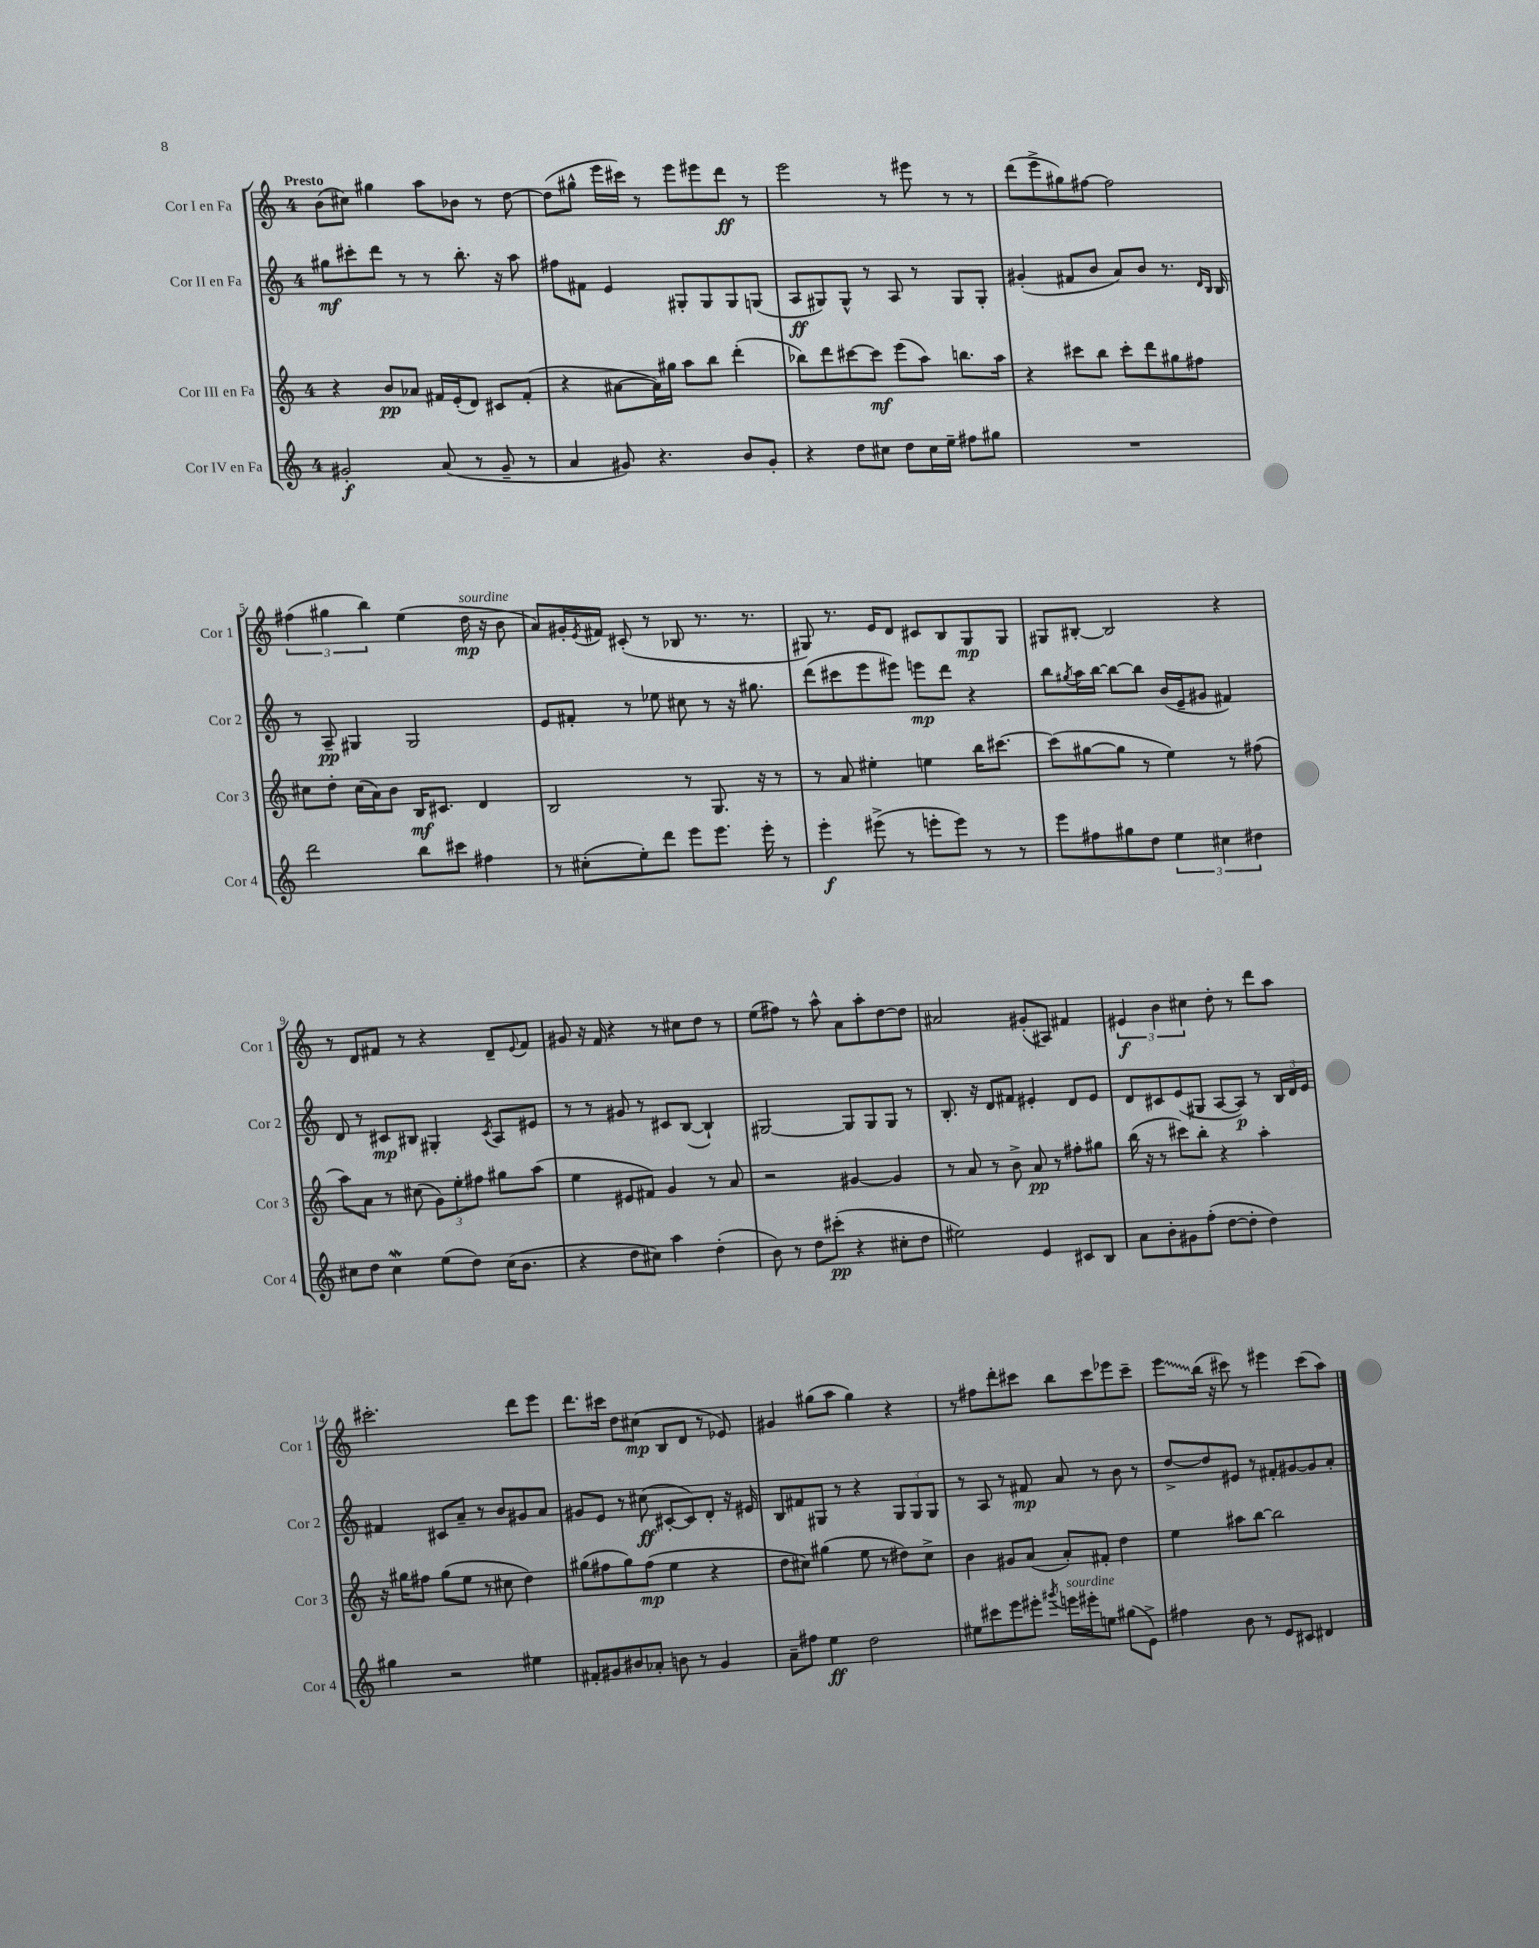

**kern	**kern	**kern	**kern
*staff4	*staff3	*staff2	*staff1
*clefG2	*clefG2	*clefG2	*clefG2
*k[]	*k[]	*k[]	*k[]
*M4/4	*M4/4	*M4/4	*M4/4
2g#'	4r	8gg#	(8b
.	.	8ccc#'	8cc#)
.	8b	8ddd	4gg#
.	8a-	8r	.
(8a	16f#	8r	8aa
.	(16e'	.	.
8r	8d)	8.bb'	8b-
8g#~	8c#	.	8r
.	.	16r	.
8r	(8f#'	8aa	[8dd
=	=	=	=
4a	4r	8ff#	(8dd]
.	.	8f#	8gg#^^
8g#)	[8a#	4e	16eee
.	.	.	16ccc#)
4.r	16a#])	.	8r
.	16gg#	.	.
.	8aa	8G#'	8eee
.	8bb	8G#	8eee#
8b	(4ddd'	8G#	8ddd
8g#'	.	(8G	8r
=	=	=	=
4r	8bb-)	8A	2eee
.	8ddd	8G#)	.
8dd	[8ccc#	8G#^^	.
8cc#	8ccc#]	8r	.
8dd	(8eee	8A	8r
16cc#	8aa)	8r	8eee#
16ee~	.	.	.
8ff#	8.bb	8G#	8r
8gg#	.	8G#'	8r
.	16aa	.	.
=	=	=	=
1r	4r	(4g#'	(8ddd
.	.	.	8eee^
.	8ccc#	8f#	8gg#)
.	8bb	8b	[8ff#
.	8ccc#'	8a)	2ff#]
.	8ddd	8b	.
.	8gg#	8.r	.
.	8ff#	.	.
.	.	16qqd	.
.	.	16qqB	.
.	.	16B	.
=	=	=	=
2ddd	8cc#	8r	(6ff#
.	8dd'	8A~	.
.	.	.	6gg#
.	(16cc#	4G#	.
.	16a)	.	.
.	.	.	6bb)
.	8b	.	.
8bb	16B	2G#	(4ee
.	8.c#	.	.
8ccc#	.	.	.
4ff#	4d	.	16dd
.	.	.	16r
.	.	.	8b
=	=	=	=
8r	2B	8e	8a)
(8cc#'	.	8f#'	16g#'
.	.	.	8qe
.	.	.	16f#
8ee')	.	8r	(8c#'
8ddd	.	8ee-	8r
8eee	8r	8cc#	8B-
8.eee	8.G	8r	8.r
.	.	16r	.
16eee'	16r	8.gg#	8.r
8r	8r	.	.
=	=	=	=
4eee'	8r	(8ddd	8G#)
.	8a	8ccc#	8.r
(8eee#^	4ee#'	8eee	.
.	.	.	16e
8r	.	8eee#)	8d
8eee'	4ee	8eee	8c#
8eee)	.	8ddd	8B
8r	16bb	4r	8G#
.	[8.ccc#	.	.
8r	.	.	8G#
=	=	=	=
8eee	(8ccc#]	8bb	8G#
.	.	8qgg#	.
8ff#	[8gg#	16aa	[8B#'
.	.	[16bb	.
8gg#	8gg#]	8bb_	2B#]
8dd	8r	8bb]	.
6ee	4ee)	(16b	.
.	.	16e~	.
.	.	8g#	.
6cc#	.	.	.
.	8r	4f#)	4r
6dd#	.	.	.
.	(8ff#	.	.
=	=	=	=
8cc#	8aa)	8d	8r
8dd	8a	8r	8d
4cc#	8r	8c#	8f#
.	(8cc#	8B#	8r
(8ee	12g)	4G#'	4r
.	12ee'	.	.
8dd)	.	.	.
.	12ff#	.	.
.	.	8qc#	.
(16cc#	8gg#	8A	8d~
8.b	.	.	.
.	.	.	8qqe
.	(8aa	8e#	8f#
=	=	=	=
4r	4ee	8r	8g#
.	.	8r	16r
.	.	.	16f
8dd	8e#	8g#	4r
8cc#)	8f#)	8r	.
4aa	4g	8c#	8r
.	.	([8B	8cc#
(4dd'	8r	4B`])	8dd
.	8a	.	8r
=	=	=	=
8b)	2r	[2G#	(8ee
8r	.	.	8ff#)
8dd	.	.	8r
(8ccc#'	.	.	8aa^^
4r	[4g#	8G#]	8a
.	.	8G#	8aa'
8cc#'	4g#]	8G#	[8dd
8dd	.	8r	8dd]
=	=	=	=
2ee#)	8r	8.B'	2a#
.	8a	.	.
.	.	16r	.
.	8r	8d	.
.	8b^	8f#	.
4e	8a	4e#'	(8g#'
.	8r	.	8A#)
8c#	8ff#'	8d	4f#
8B	8gg#	8e#	.
=	=	=	=
8a	(16bb	8d	6e#
.	16r	.	.
8b'	8r	8c#	.
.	.	.	6b
8g#	8ccc#)	(8e	.
.	.	.	6cc#
(8ff'	8bb'	8G#	.
[8dd	4r	[8A	8dd'
8dd']	.	8A])	8r
4dd)	4aa'	8r	8ddd
.	.	24B	8aa
.	.	24d	.
.	.	24e	.
=	=	=	=
4gg#	16r	4f#	2.ccc#'
.	16gg#	.	.
.	8ff#	.	.
2r	(8gg#	8c#	.
.	8ee	8a~	.
.	8r	8r	.
.	8cc#	8b	.
4ee#	4dd)	8g#	8ddd
.	.	8a	8eee
=	=	=	=
8f#'	(8gg#	8g#	8.ddd
8g#	8ff#	8e	.
.	.	.	16ccc#
8b#	8gg#)	8r	8dd
8a-'	(8ff#	(8cc#	(8cc#
8b	4ee	[8c#'	8B
8r	.	8c#])	8d
4g#	4r	8d'	8r
.	.	16r	8e-)
.	.	16e#	.
=	=	=	=
8a~	8dd	8B	4g#
8ff#	8cc#)	8f#	.
4ee	(4gg#	8G#	(8gg#
.	.	8r	8aa
2dd	8ee	4r	4gg#)
.	8r	.	.
.	8dd#)	12G#	4r
.	.	12G#	.
.	8cc#^	.	.
.	.	12G#	.
=	=	=	=
8ee#	4b	8r	8r
8ccc#	.	8A	8ff#
8eee	8g#	8r	8ddd'
8eee#'	(8a	8f#	8ccc#
8qggg#	.	.	.
16eee	8a')	8a	8bb
16eee#'	.	.	.
8ee	8f#'	8r	8ccc#
(8gg#	4dd	8b	8eee-
8e^)	.	8r	8ccc#~
=	=	=	=
4ff#	4ee	[8dd^	8eee
.	.	8dd]	(16bb
.	.	.	16r
8b	8aa#	8e#	8ccc#)
8r	[8bb	8r	8r
8e	2bb]	8f#'	4eee#
8c#	.	[8g#	.
4d#	.	8g#]	(8ccc#
.	.	8a'	8aa)
==	==	==	==
*-	*-	*-	*-
